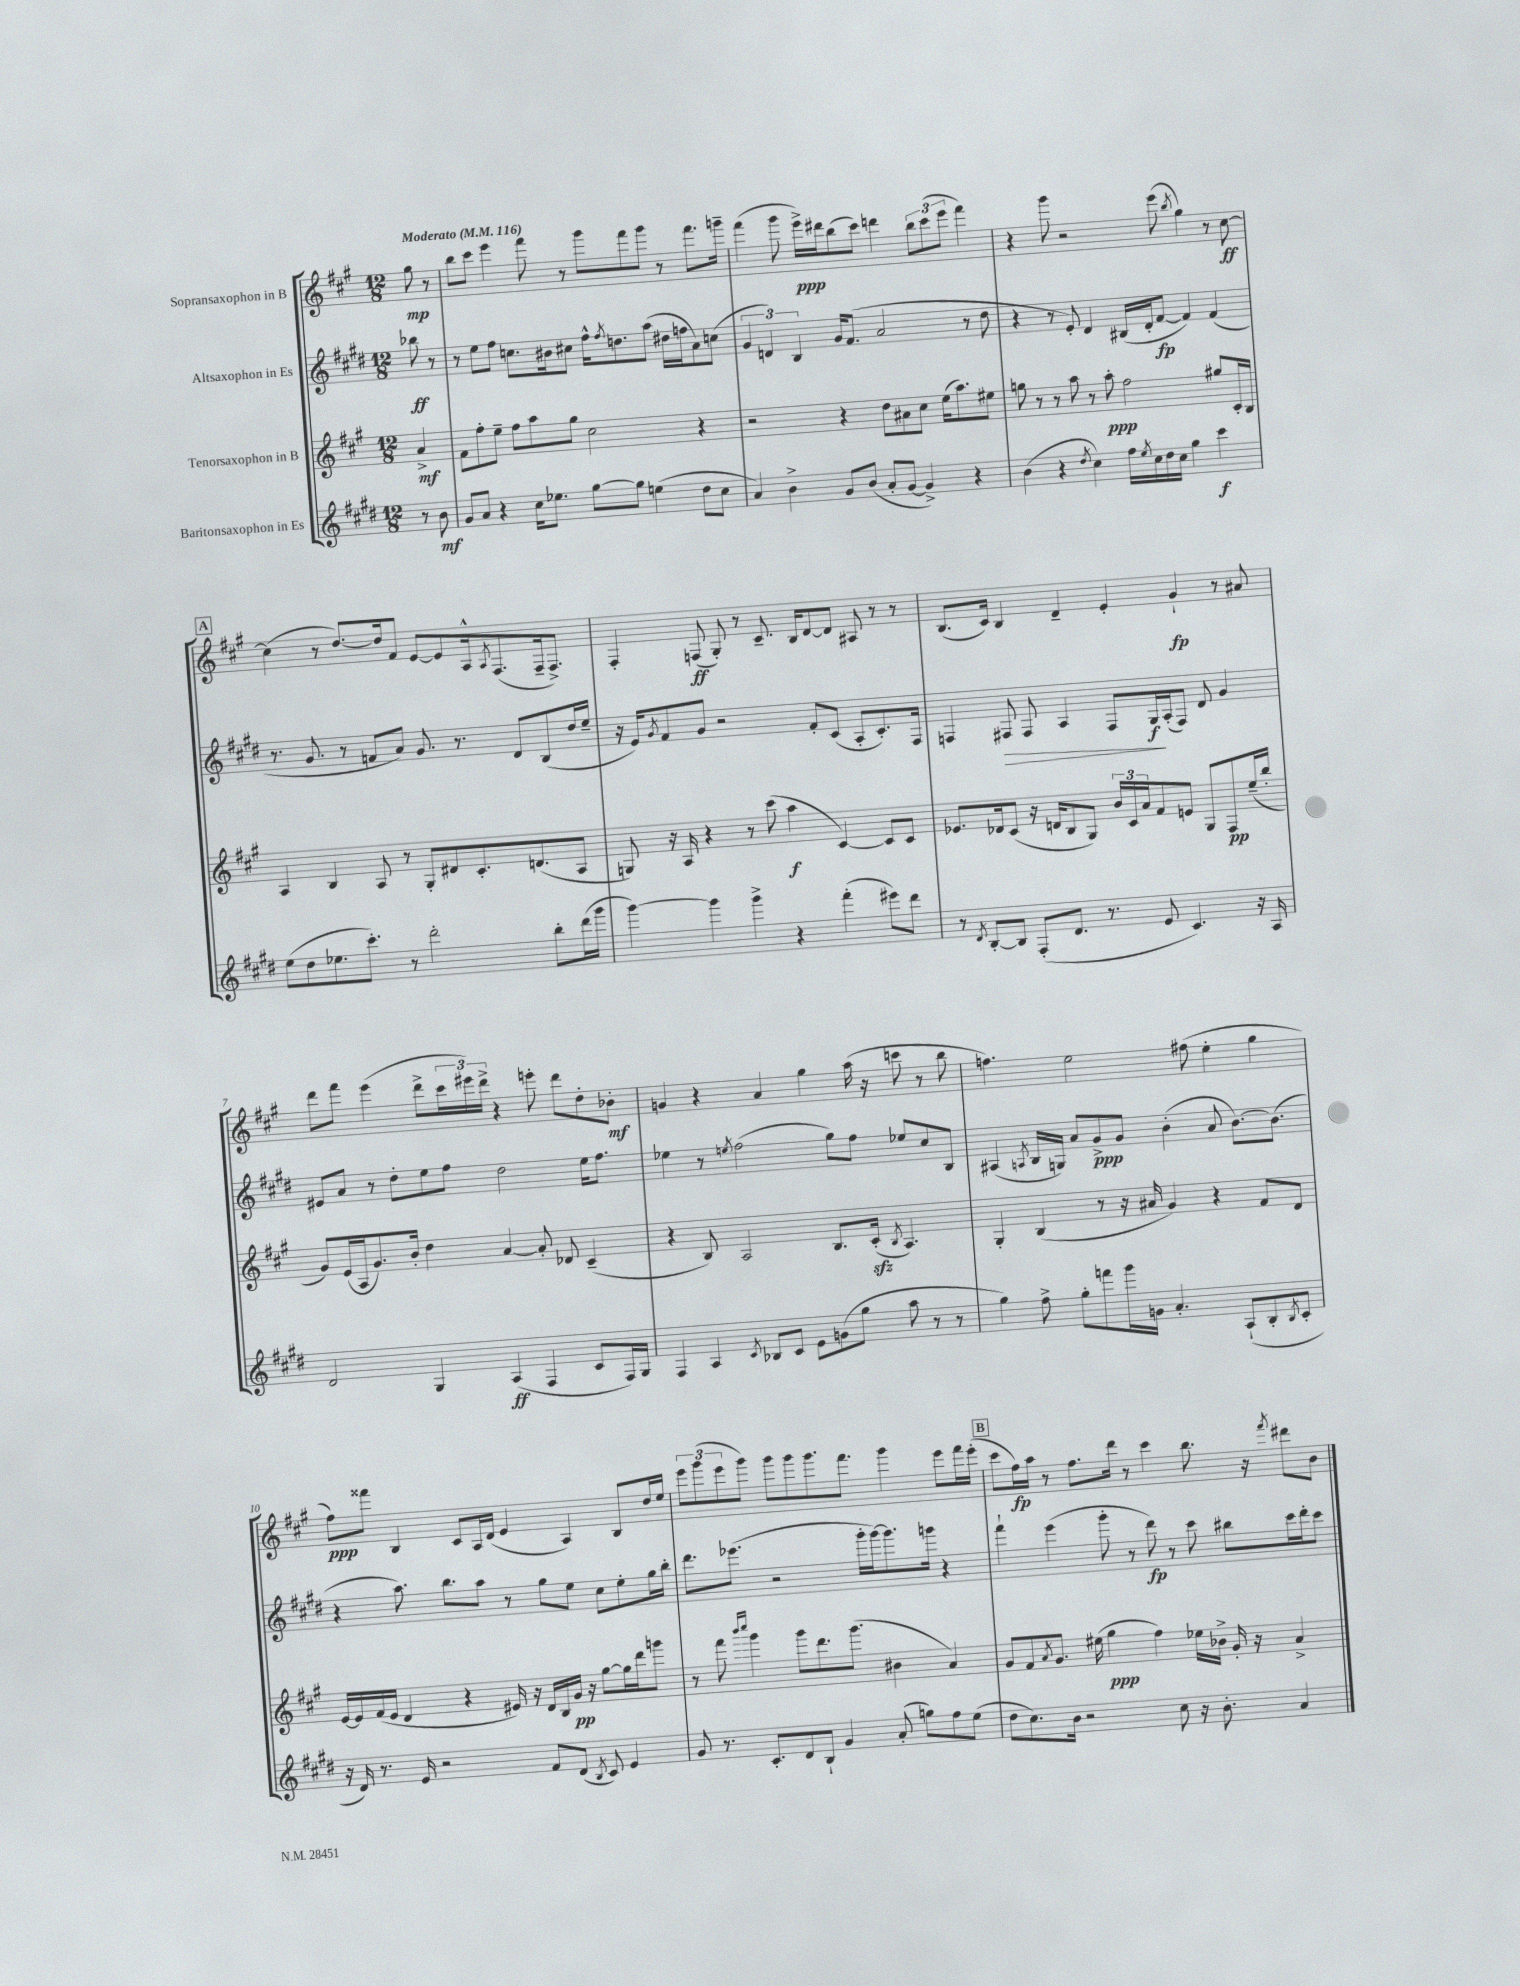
<<
\new StaffGroup <<
\new Staff = "s0" \with { instrumentName = "Sopransaxophon in B" } {
    \clef treble \key a \major \numericTimeSignature \time 12/8 \partial 4 \tempo "Moderato" 4 = 116
    gis''8\mp r8 |
    b''8 cis'''8 e'''4 fis'''8 r8 gis'''8 fis'''8 gis'''8 r8 fis'''8. g'''16-- |
    fis'''4( gis'''8 e'''16->\ppp) dis'''16 b''8( cis'''8) d'''4 \tuplet 3/2 { b''8 cis'''8( e'''8 } fis'''4) |
    r4 gis'''8 r2 e'''8( \acciaccatura { b''8 } gis''4) r8 cis''8~\ff |
    \mark \markup { \box "A" } cis''4( r8 d''8.~) d''16 fis'8 e'8~ e'8 a16-^ \acciaccatura { a8 } fis8.( fis16-- fis8.->) |
    fis4-. f8\ff( gis8-.) r8 cis'8.-- b16 d'8~ d'8 ais8 r8 r8 |
    b8.( cis'16) b4 d'4-- e'4-. gis'4-!\fp r8 ais'8 |
    d'''8 fis'''8 e'''4( d'''8-> \tuplet 3/2 { cis'''16 eis'''16) d'''16-> } r4 e'''8-. d'''8 d''8-. bes'8-.\mf |
    g'4 r4 a'4 gis''4 a''16( r16 c'''8 r8 b''8 |
    f''4.) e''2 fis''8( e''4-. gis''4 |
    fis''8\ppp) fisis'''8 b4 cis'8 a16 d'16( e'4 a4) b8 d''16 e''16 |
    \tuplet 3/2 { e'''8 gis'''8( e'''8 } gis'''8) gis'''8 gis'''8 gis'''8. fis'''8. gis'''4 e'''8 fis'''16 e'''16-.( |
    \mark \markup { \box "B" } cis'''8 fis''16\fp) a''16 r8 fis''8. d'''16 r8 cis'''4 b''8. r16 \acciaccatura { fis'''8 } dis'''8 b'8 \bar "|." |
}
\new Staff = "s1" \with { instrumentName = "Altsaxophon in Es" } {
    \clef treble \key e \major \numericTimeSignature \time 12/8 \partial 4
    bes''8\ff r8 |
    r8 e''8 fis''8 c''8. bis'16 cis''8 fis''16-^ \acciaccatura { fis''8 } d''8. a''8( dis''16 f''16 a'8) c''8( |
    \tuplet 3/2 { gis'4 d'4) b4 } gis'16 fis'8.( a'2 r8 dis''8 |
    r4 r8 e'8-.) dis'4 bis16( dis'16-. fis'8~\fp fis'4) fis'4( |
    \mark \markup { \box "A" } r8. gis'8. r8 f'8 a'8) gis'8. r8. dis'8 b8( dis''16 e''16-- |
    r16 e'16) \acciaccatura { gis'8 } fis'8 gis'8 r2 fis'8-. cis'8( a8-. cis'8.-.) fis16 |
    f4 fis8\> fis8 a4 fis8 gis16\f\! a16-.( fis8) dis'8 gis'4 |
    eis'8 a'8 r8 dis''8-. e''8 fis''8 dis''2 e''16 fis''8. |
    ees''4 r8 \acciaccatura { e''8 } fis''2( gis''8) fis''8 ees''8 cis''8 b8 |
    ais4( \acciaccatura { a8 } b16 g16) a'8 gis'8->\ppp gis'8 b'4-.( a'8 b'8.~) b'8.( |
    r4 a''8.) b''8. a''8 r8 gis''8 e''8 cis''8 e''8-. gis''16 b''16-. |
    dis'''8. ees'''8.( r2 gis'''16-. gis'''16~) gis'''8. g'''16 r4 |
    \mark \markup { \box "B" } fis'''4-! e'''4( gis'''8-. r8 dis'''8\fp) r8 cis'''8 bis''8 cis'''16 dis'''16-. cis'''8 \bar "|." |
}
\new Staff = "s2" \with { instrumentName = "Tenorsaxophon in B" } {
    \clef treble \key a \major \numericTimeSignature \time 12/8 \partial 4
    a'4->\mf |
    fis'8 fis''8-. e''8-- fis''8 a''8 gis''8 cis''2 r4 |
    r2 r4 d''8 ais'8 cis''8 e''16( a''8.) eis''8 |
    g''8 r8 r8 a''8 r8 a''8-.\ppp fis''2 gis''8 cis'16-. b16 |
    \mark \markup { \box "A" } a4 b4 a8 r8 gis8-. dis'8 cis'8.-. d'8.( a8 |
    g8) r16 a16 r4 r8 cis'''8( a''4\f cis'4~) cis'8 cis'8 |
    ees'8. des'16 cis'8( r16 d'16 b8 gis8) \tuplet 3/2 { b'16 cis'16 a'16 } fis'8 e'8 gis8 fis8\pp e''16--( b''16-. |
    gis'8) e'16( a16 gis'8.) b'16-. d''4 a'4~ a'8-. des'8 cis'4--( |
    r4 b8) a2 b8. cis'16-.\sfz( \acciaccatura { b8 } a4.) |
    gis4-. b4( r8 r16 ais'16 gis'4) r4 fis'8 d'8 |
    e'16~ e'16 fis'16( e'16 d'4 r4 eis'16) r16 d'16 b16 gis'16\pp r16 gis''8~ gis''16 d'''16 g'''8 |
    r8 fis'''8 \grace { b'''16 cis''''16 } gis'''4 gis'''8 d'''8. gis'''8.( bis'4 a'4) |
    \mark \markup { \box "B" } gis'8 fis'8 \acciaccatura { a'8 } gis'8. eis''16( gis''4\ppp fis''4) ees''16 bes'16-> gis'16-. r16 a'4-> \bar "|." |
}
\new Staff = "s3" \with { instrumentName = "Baritonsaxophon in Es" } {
    \clef treble \key e \major \numericTimeSignature \time 12/8 \partial 4
    r8 b'8\mf |
    gis'8 a'8 r4 cis''16 ees''8. gis''8~ gis''8 e''4( dis''8 cis''8 |
    a'4) b'4-> gis'8 b'8( a'8-. gis'8~ gis'4->) r4 |
    b'4( r4 \acciaccatura { dis''8 } cis''4) fis''16 \acciaccatura { e''8 } cis''16 dis''16 cis''16 gis''4 cis'''4\f |
    \mark \markup { \box "A" } e''8( dis''8 ees''8. cis'''8.-.) r8 dis'''2-. b''8-. dis'''16( gis'''16 |
    gis'''4~) gis'''4 gis'''4-> r4 fis'''4-.( eis'''8) dis'''8 |
    r8 \acciaccatura { dis'8 } b8~-. b8 fis8-.( dis'8. r8. e'8 cis'4.) r16 a16 |
    dis'2 gis4 a4\ff( fis4 cis'8 fis16) gis16 |
    fis4 a4 \acciaccatura { cis'8 } bes8 cis'8 e'8 g'8( gis''8 a''8 r8 r8 |
    gis''4) fis''8-> gis''8-. f'''8 gis'''16 g'16 a'4.-. a8-!( b8-. \acciaccatura { b8 } cis'8-. |
    r16 dis'16) r8. e'16 r2 fis'8 dis'8( \acciaccatura { b8 } cis'8) e'4 |
    gis'8 r8. cis'8.-. dis'8 b8-! gis'4 a'8-.( g''8) fis''8 e''8( |
    \mark \markup { \box "B" } dis''8 cis''8.) b'16 r2 cis''8 r16 b'8.-. a'4 \bar "|." |
}
>>
>>
